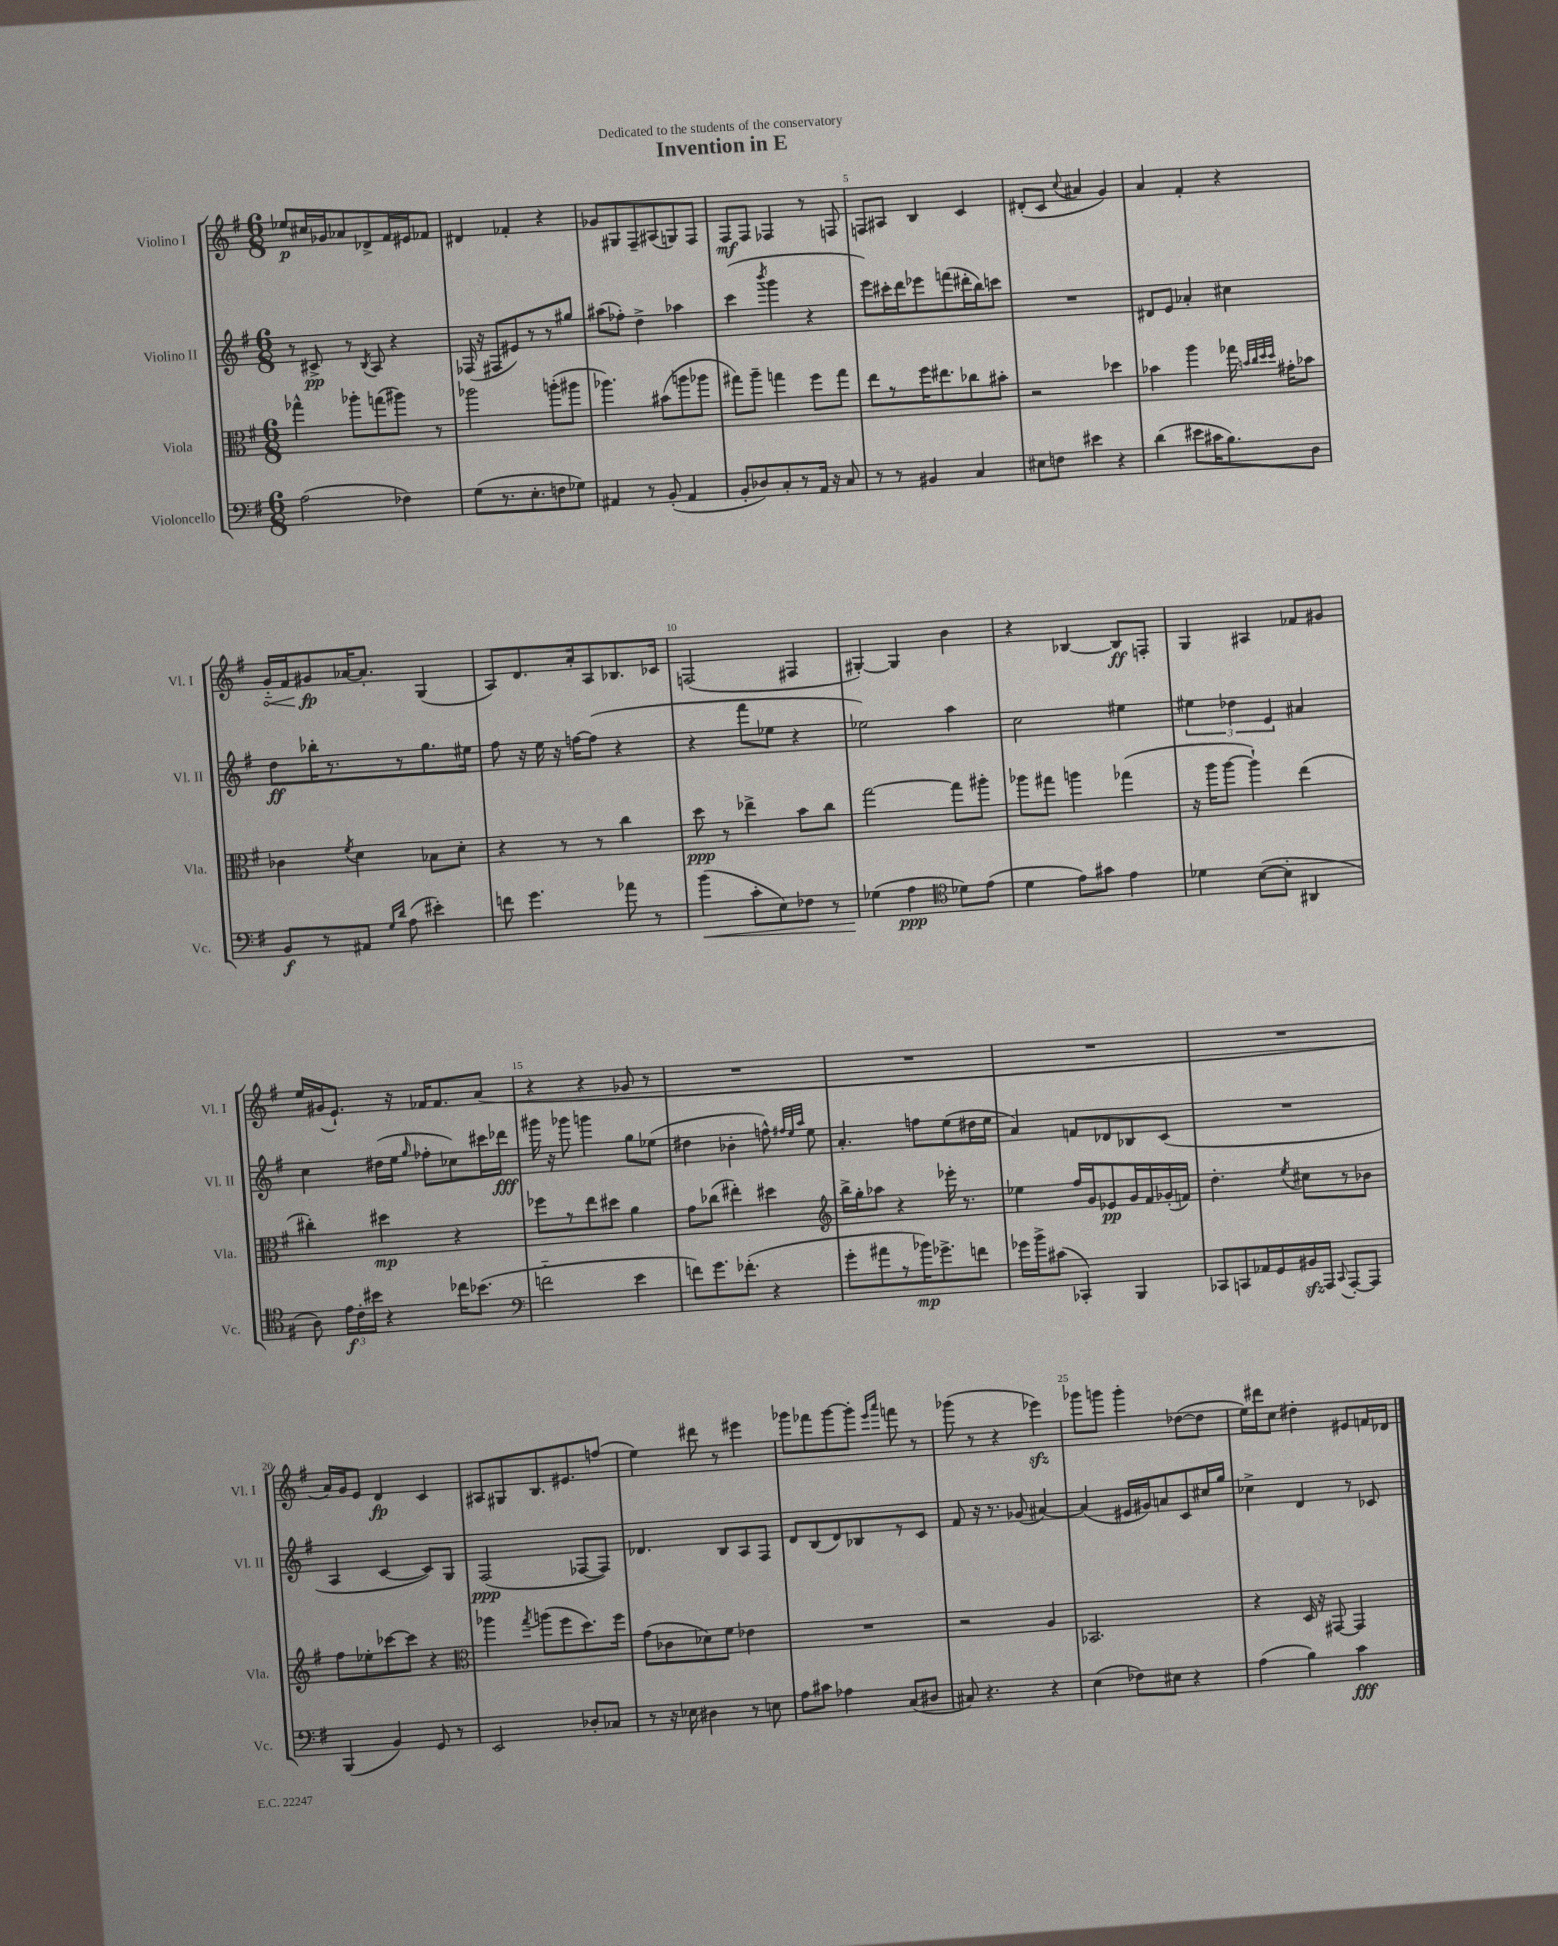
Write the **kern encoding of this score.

**kern	**kern	**kern	**kern
*staff4	*staff3	*staff2	*staff1
*clefF4	*clefC3	*clefG2	*clefG2
*k[f#]	*k[f#]	*k[f#]	*k[f#]
*M6/8	*M6/8	*M6/8	*M6/8
(2A\	4gg-^^\	8r	8ee-/L
.	.	8c#^/	16cc#/L
.	.	.	16g-/J
.	8aa-'\L	8r	8a-/
.	.	8qB/	.
.	(8gg\	8A/	8d-^/
4F-\)	8aa#\J)	4r	16f#/L
.	.	.	16e#/J
.	8r	.	8f-/J
=	=	=	=
(8G\L	2aa-\	(16F-/	4d#/
.	.	16r	.
8.r	.	8F#/L	.
.	.	8e#/)	4f-'/
8.E'\	.	.	.
.	.	8r	.
8F\	(8aa'\L	8r	4r
8G-\J)	8aa#\J	8gg#/J	.
=	=	=	=
4AA#/	4.aa-\)	(8aa#\L	8g-/L
.	.	8ff-'\J)	8G#/
8r	.	4dd^\	8F#~/
(8BB'/	(8b#\L	.	(8A#/
4AA#/	8aa\	4aa-\	8G/)
.	8aa-\J	.	8F#/J
=	=	=	=
8BB'/L	8gg#\L)	(4ccc\	8F#/L
8D-/)	8aa~\J	.	8F#/J
.	.	8qbbb/	.
8C'/	4gg\	4ggg\	4F-/
8r	.	.	.
16AA/Jk	8ff#\L	4r	8r
16r	.	.	.
8C/	8gg\J	.	8F/
=	=	=	=
8r	8ee\L	8eee\L)	8F/L
8r	8r	16ccc#'\L	8A#/J
.	.	16ddd\J	.
4BB#/	16ff#\K	8eee-\	4B/
.	8.ee#\	.	.
.	.	(8fff\	.
4C/	8cc-\	16ddd#'\L	4c/
.	.	16bb\J)	.
.	8b#'\J	8ccc\J	.
=	=	=	=
8E#\L	2r	2.r	(8d#'/L
8F\J	.	.	8c/J
.	.	.	8qqcc/
4e#\	.	.	4a#/
4r	4dd-\	.	4g/)
=	=	=	=
(4d\	4b-\	8d#/L	4a/
.	.	8e/J	.
8e#\L	4aa\	4a-'/	4f#'/
16c#\K	.	.	.
8.B\)	.	.	.
.	16gg-\	4cc#\	4r
.	32qqb/LLL	.	.
.	32qqcc/	.	.
.	32qqdd/	.	.
.	32qqdd/JJJ	.	.
.	16g#'\LK	.	.
8D\J	8b-\J	.	.
=	=	=	=
8BB/L	4c-\	8dd\L	16g'~/LL
.	.	.	16f#/J
8r	.	16bb-'\K	8g#/
.	.	8.r	.
.	8qf#/	.	.
8AA#/J	4d\	.	[16a-/K
.	.	.	8.a-'/]J
16qqG/LL	.	.	.
16qqd/JJ	.	.	.
(8A\	.	8r	.
4e#'\)	8B-\L	8.gg\	(4G/
.	8d'\J	.	.
.	.	16ee#\Jk	.
=	=	=	=
8f\	4r	8ff#\	8A/L)
4.g\	.	16r	8.d/
.	.	16ee\	.
.	8r	16r	.
.	.	[16ff\LK	16a'/k
.	8r	(8ff\]J	8A/
8a-\	4cc\	4r	8.B-/
8r	.	.	.
.	.	.	16c-/Jk
=	=	=	=
(4b\	8dd\	4r	(2F/
.	8r	.	.
8c'\L	4ee-^\	8fff#\L	.
8E\)	.	8ee-\J	.
8F-\J	8b\L	4r	4F#/
8r	8cc\J	.	.
=	=	=	=
(4G-\	[2gg\	2ee-\)	[4G#'/)
4A\	.	.	4G#/]
*clefC4	*	*	*
8d-\L)	8gg\]L	4aa\	4b\
(8e\J	8aa#'\J	.	.
=	=	=	=
4d\	8aa-\L	2cc\	4r
.	8gg#\J	.	.
8e\L)	4aa\	.	[4B-/
8g#\J	.	.	.
4e\	(4gg-\	4ee#\	8B-/]L
.	.	.	8F'/J
=	=	=	=
4d-\	16r	6ee#\	4G/
.	16aa\LK	.	.
.	[8aa\J	.	.
.	.	6dd-\	.
([8B\L	4aa`\])	.	4A#/
.	.	6e/	.
8B'\]J	.	.	.
4AA#/	(4ee\	4a#/	8f-/L
.	.	.	8g#/J
=	=	=	=
8A\)	4cc#'\)	4cc\	16ee/LL
.	.	.	(16g#/J
24e\LL	.	.	8.e`/J)
24c'\	.	.	.
24b#\JJ	.	.	.
4r	4dd#\	(16dd#\LL	.
.	.	16ee\JJ	16r
.	.	16qqgg/	.
.	.	8ff-'\L	16f-/LK
.	.	.	8.f-/
16cc-\LK	4r	8cc-\)	.
(8.b-\J	.	.	.
.	.	16ccc#\L	(8a/J
.	.	16ddd-\JJ	.
=	=	=	=
*clefF4	*	*	*
2f'~\	8ff-\L	16ggg#\	4r
.	.	16r	.
.	8r	8ggg-\	.
.	8ee\	4ggg\	4r
.	8dd#\J	.	.
4e\	4a\	8gg\L	8g-/
.	.	(8ee-\J	8r
=	=	=	=
8f\L)	8g\L	4dd#\	2.r
8.g\	(8cc-\J	.	.
.	4ee#'\)	4b-'\	.
(8.f-'\J	.	.	.
4r	4dd#\	8ff^^\)	.
.	.	32qqff#/LLL	.
.	.	32qqee/	.
.	.	32qqaa/JJJ	.
.	.	8ee\	.
=	=	=	=
*	*clefG2	*	*
8g'\L	16bb^\LL	4.a'/	2.r
.	16gg'\J	.	.
8a#\	8aa-\J	.	.
8r	4r	.	.
16b-\K)	.	8ff\L	.
8.g-^\	.	.	.
.	16eee-'\	(8ee\	.
.	8.r	.	.
8f\J	.	16dd#\L	.
.	.	16ee\JJ	.
=	=	=	=
16g-\LL	4ee-\	4a/)	2.r
16b^\J	.	.	.
(8c#\J	.	.	.
4CC-'/)	16ff#/LL	8f/L	.
.	16g/J	.	.
.	8e-/	8d-/	.
4BBB/	16g/L	8B-/	.
.	16f#/	.	.
.	(16g-'/	(8c/J	.
.	16f/JJ)	.	.
=	=	=	=
8CC-/L	4.dd'\	2.r	2.r
8CC/	.	.	.
16AA-/L	.	.	.
16GG/	.	.	.
.	8qee/	.	.
16BB#/	8cc#\L	.	.
16AAA/JJ	.	.	.
8qqCC/	.	.	.
[8AAA'/L	8r	.	.
8AAA/]J	8b-\J	.	.
=	=	=	=
(4BBB/	8ff#\L	4A/	16a/LL)
.	.	.	16g/J
.	8ee-'\	.	8e/J
4BB/)	[8ccc-\	[4c/	4d/
.	8ccc-\]J	.	.
8GG/	4r	8c/]L)	4c/
8r	.	8G/J	.
=	=	=	=
*	*clefC3	*	*
2EE/	4aa-\	(2F#/	8A#/L
.	.	.	8G#/
.	8qgg/	.	.
.	(8aa\L	.	8.B/
.	8ff#\	.	.
.	.	.	8.e#/
8D-'/L	8.dd\)	[8F-/L	.
8C-/J	.	8F-/]J)	(8ff/J
.	16ff#\Jk	.	.
=	=	=	=
8r	(8g\L	4.d-/	4ee\)
16r	8c-\	.	.
16E-\	.	.	.
4D#\	8d-\)	.	8ddd#\
.	8f#\J	8B/L	8r
8r	4e-\	8A/	4eee#\
8E\	.	8F#/J	.
=	=	=	=
8A\L	2.r	8d/L	8ggg-\L
8c#\J	.	(8B/	8fff-\
4A-\	.	8d/)	[8ggg-\
.	.	8B-/	8ggg-'\]J
.	.	.	16qqeee/LL
.	.	.	16qqaaa/JJ
(8C/L	.	8r	8fff\
8D#/J	.	8c/J	8r
=	=	=	=
8C#/)	2r	8f#/	(8ggg-\
4.r	.	16r	8r
.	.	8.r	.
.	.	.	4r
.	.	(8g-/	.
4r	4A/	[4a#/)	4eee-\)
=	=	=	=
(4E\	2.BB-/	(4a#/]	8ggg-\L
.	.	.	8ggg\J
8F-\L)	.	16e#/LL	4ggg'\
.	.	16g#/J)	.
8E#\J	.	8a/	.
4r	.	8c/	([8dd-\L
.	.	16cc#/L	8dd-\]J
.	.	16gg/JJ	.
=	=	=	=
(4A\	4r	4cc-^\	16ee\LL)
.	.	.	16ddd#\J
.	.	.	8cc\J
4B\)	16D/	4d/	4dd#'\
.	16r	.	.
.	[8GG#/	.	.
4c\	4GG#/]	8r	8e#/L
.	.	8c-/	16f/L
.	.	.	16d-/JJ
==	==	==	==
*-	*-	*-	*-
